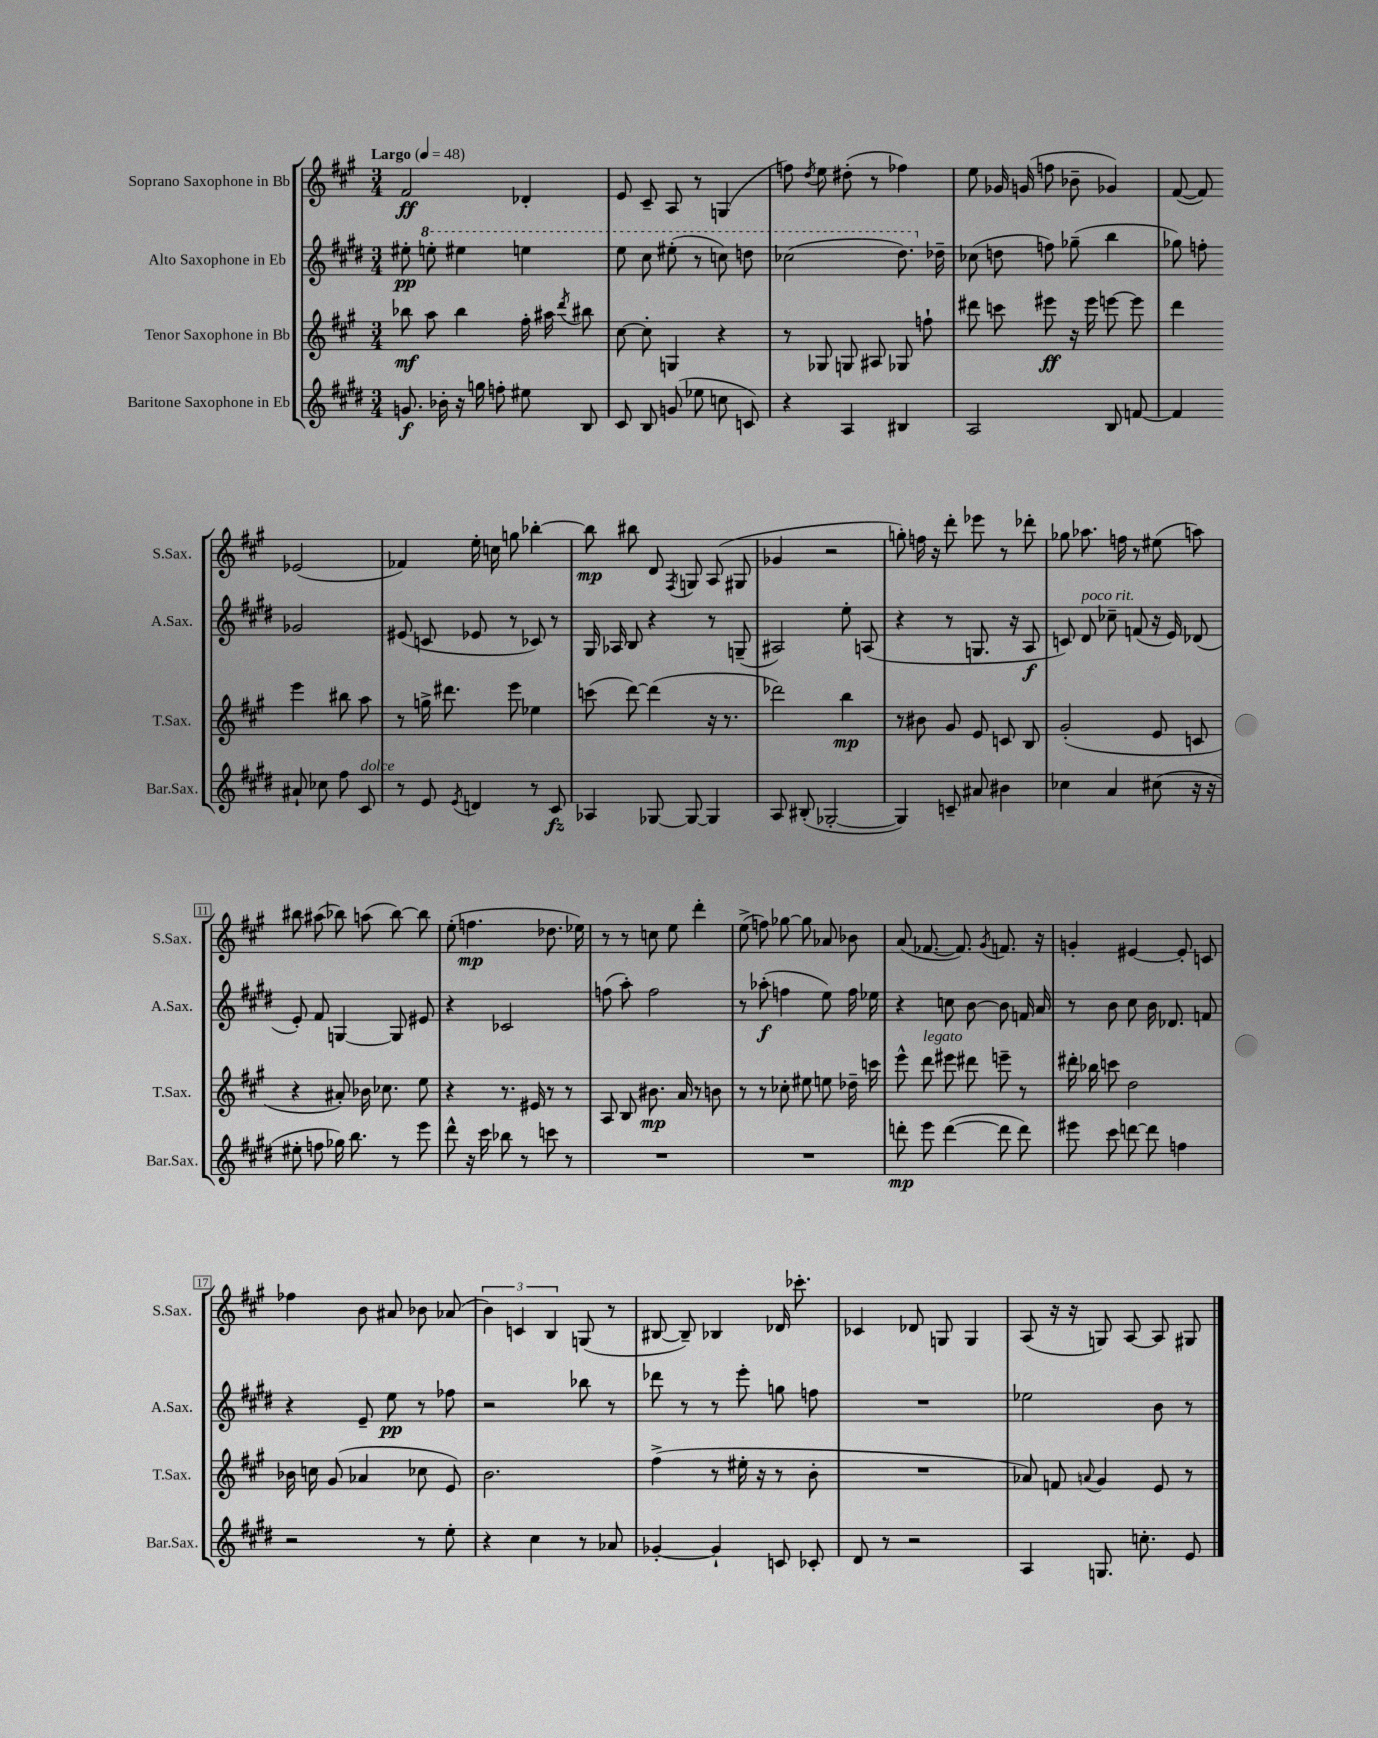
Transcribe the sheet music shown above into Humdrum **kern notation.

**kern	**kern	**kern	**kern
*staff4	*staff3	*staff2	*staff1
*clefG2	*clefG2	*clefG2	*clefG2
*k[f#c#g#d#]	*k[f#c#g#]	*k[f#c#g#d#]	*k[f#c#g#]
*M3/4	*M3/4	*M3/4	*M3/4
*MM48	*MM48	*MM48	*MM48
8.g	8bb-	8ee#'	2f#
.	8aa	8eee'	.
16b-'	.	.	.
16r	4bb-	4eee#	.
16gg	.	.	.
8ff'	.	.	.
8ee#	16ff#'	4eee	4d-'
.	16aa#	.	.
.	8qddd	.	.
8B	8bb#	.	.
=	=	=	=
8c#	[8cc#	8eee	8e
8B	8cc#']	8ccc#	8c#~
(8g	4G	(8eee#'	8A
8ee-	.	8r	8r
8cc	4r	8ccc)	(4G
8c)	.	8ddd	.
=	=	=	=
4r	8r	(2ccc-	8ff)
.	.	.	8qdd
.	8G-	.	8ee
4A	8G	.	(8dd#'
.	8A#	.	8r
4B#	8G-	8.ddd#)	4ff-)
.	8ff`	.	.
.	.	16dd-~	.
=	=	=	=
2A	8ddd#	(8cc-	8ee
.	8ccc	8dd	16g-
.	.	.	(16g
.	8eee#	8ff)	8ff
.	16r	(8gg-~	8b-~
.	16eee#	.	.
8B	[8eee	4bb	4g-)
[8f	8eee]	.	.
=	=	=	=
4f]	4ddd	8gg-)	([8f#
.	.	8ff'	8f#])
8a#`	4eee	2g-	(2e-
8cc-	.	.	.
8ff#	8bb#	.	.
8c#	8aa	.	.
=	=	=	=
8r	8r	(8e#	4f-)
8e	16gg^	8c	.
.	8.ddd#	.	.
8qe	.	.	.
4d	.	8e-	16ee'
.	.	.	16cc
.	8eee	8r	8gg
8r	4ee-	8c-)	[4bb-'
8c#	.	8r	.
=	=	=	=
4A-	(8ccc	16G#	8bb-]
.	.	16A-	.
.	[8ddd)	8B	8bb#
[8G-	(4ddd]	4r	8d
.	.	.	8qF#
8G-_	.	.	8G
4G-]	16r	8r	(8A
.	8.r	.	.
.	.	(8G~	8G#
=	=	=	=
8A	2ddd-)	2A#)	4g-
(8B#'	.	.	.
[2G-'	.	.	2r
.	4bb	8ee'	.
.	.	(8A	.
=	=	=	=
4G-])	8r	4r	8gg')
.	8b#	.	16ff
.	.	.	16r
8c~	8g#	8r	8ddd'
8a#	8e	8.G	8eee-
4b#	8c	.	8r
.	.	16r	.
.	8B	8A	8ddd-'
=	=	=	=
4cc-	(2g#'	8c)	8gg-
.	.	8d#	8.aa-
4a	.	8cc-~	.
.	.	.	16ff
.	.	(8f	8r
(8cc#	8e	16r	(8ee#
.	.	16e)	.
16r	8c	(8d-	8aa)
16r	.	.	.
=	=	=	=
8ee#'	4r	8e')	8bb#
8ff	.	8f#	(8aa#
16gg-)	8a#')	[4G	8bb-)
8.bb	.	.	.
.	16b-	.	(8aa
.	8.cc-	.	.
8r	.	8G]	[8bb-)
8eee	8ee	8e#	8bb-]
=	=	=	=
8ddd#^^	4r	4r	(8ee'
16r	.	.	4.ff
16ccc#	.	.	.
8bb-	8.r	2c-	.
8r	.	.	.
.	16e#	.	.
8ccc	8r	.	8.dd-
8r	8r	.	.
.	.	.	16ee-)
=	=	=	=
2.r	8A	(8ff	8r
.	8B	8aa')	8r
.	8.b#	2ff	8cc
.	.	.	8ee
.	16a	.	.
.	8r	.	4ddd'
.	8b	.	.
=	=	=	=
2.r	8r	8r	(8ee^
.	8r	(8aa-'	8ff)
.	8cc-'	4ff	[8gg-
.	8ee#	.	8gg-]
.	8ee	8ee)	8a-
.	16dd-~	16ff	8b-
.	16ccc	16ee-	.
=	=	=	=
8ddd'	8eee^^	4r	(8a
8eee	8ddd	.	[8.f-
([4ddd	8eee#	8cc	.
.	.	.	8.f-])
.	8ddd#	[8b	.
.	.	.	8qg#
8ddd]	8eee~	8b]	8.f
8ddd)	8r	16f	.
.	.	16a	16r
=	=	=	=
8eee#	16ddd#'	8r	4g'
.	16bb-	.	.
8ccc#	8ccc	8b	.
[8ddd	2dd	8cc#	[4e#
8ddd]	.	16b	.
.	.	8.d-	.
4ff	.	.	8e#']
.	.	8f	8c
=	=	=	=
2r	16b-	4r	4ff-
.	16cc	.	.
.	(8g#	.	.
.	4a-	8e~	8b
.	.	8ee	8a#
8r	8cc-	8r	8b-
8ee'	8e)	8ff-	(8a-
=	=	=	=
4r	2.b	2r	6b)
.	.	.	6c
4cc#	.	.	.
.	.	.	6B
8r	.	8bb-	(8G
8a-	.	8r	8r
=	=	=	=
[4g-'	(4ff#^	8ddd-	[8B#
.	.	8r	8B#~])
4g-`]	8r	8r	4B-
.	16ee#'	8eee'	.
.	16r	.	.
8c	8r	8gg	16d-
.	.	.	8.ccc-'
8c-'	8b'	8ff	.
=	=	=	=
8d#	2.r	2.r	4c-
8r	.	.	.
2r	.	.	8d-
.	.	.	8G
.	.	.	4G
=	=	=	=
4A	8a-)	2ee-	(8A
.	8f	.	16r
.	.	.	16r
.	8qqa	.	.
8.G	4g#	.	8G)
.	.	.	[8A
8.cc'	.	.	.
.	8e	8b	8A]
8e	8r	8r	8G#
==	==	==	==
*-	*-	*-	*-
